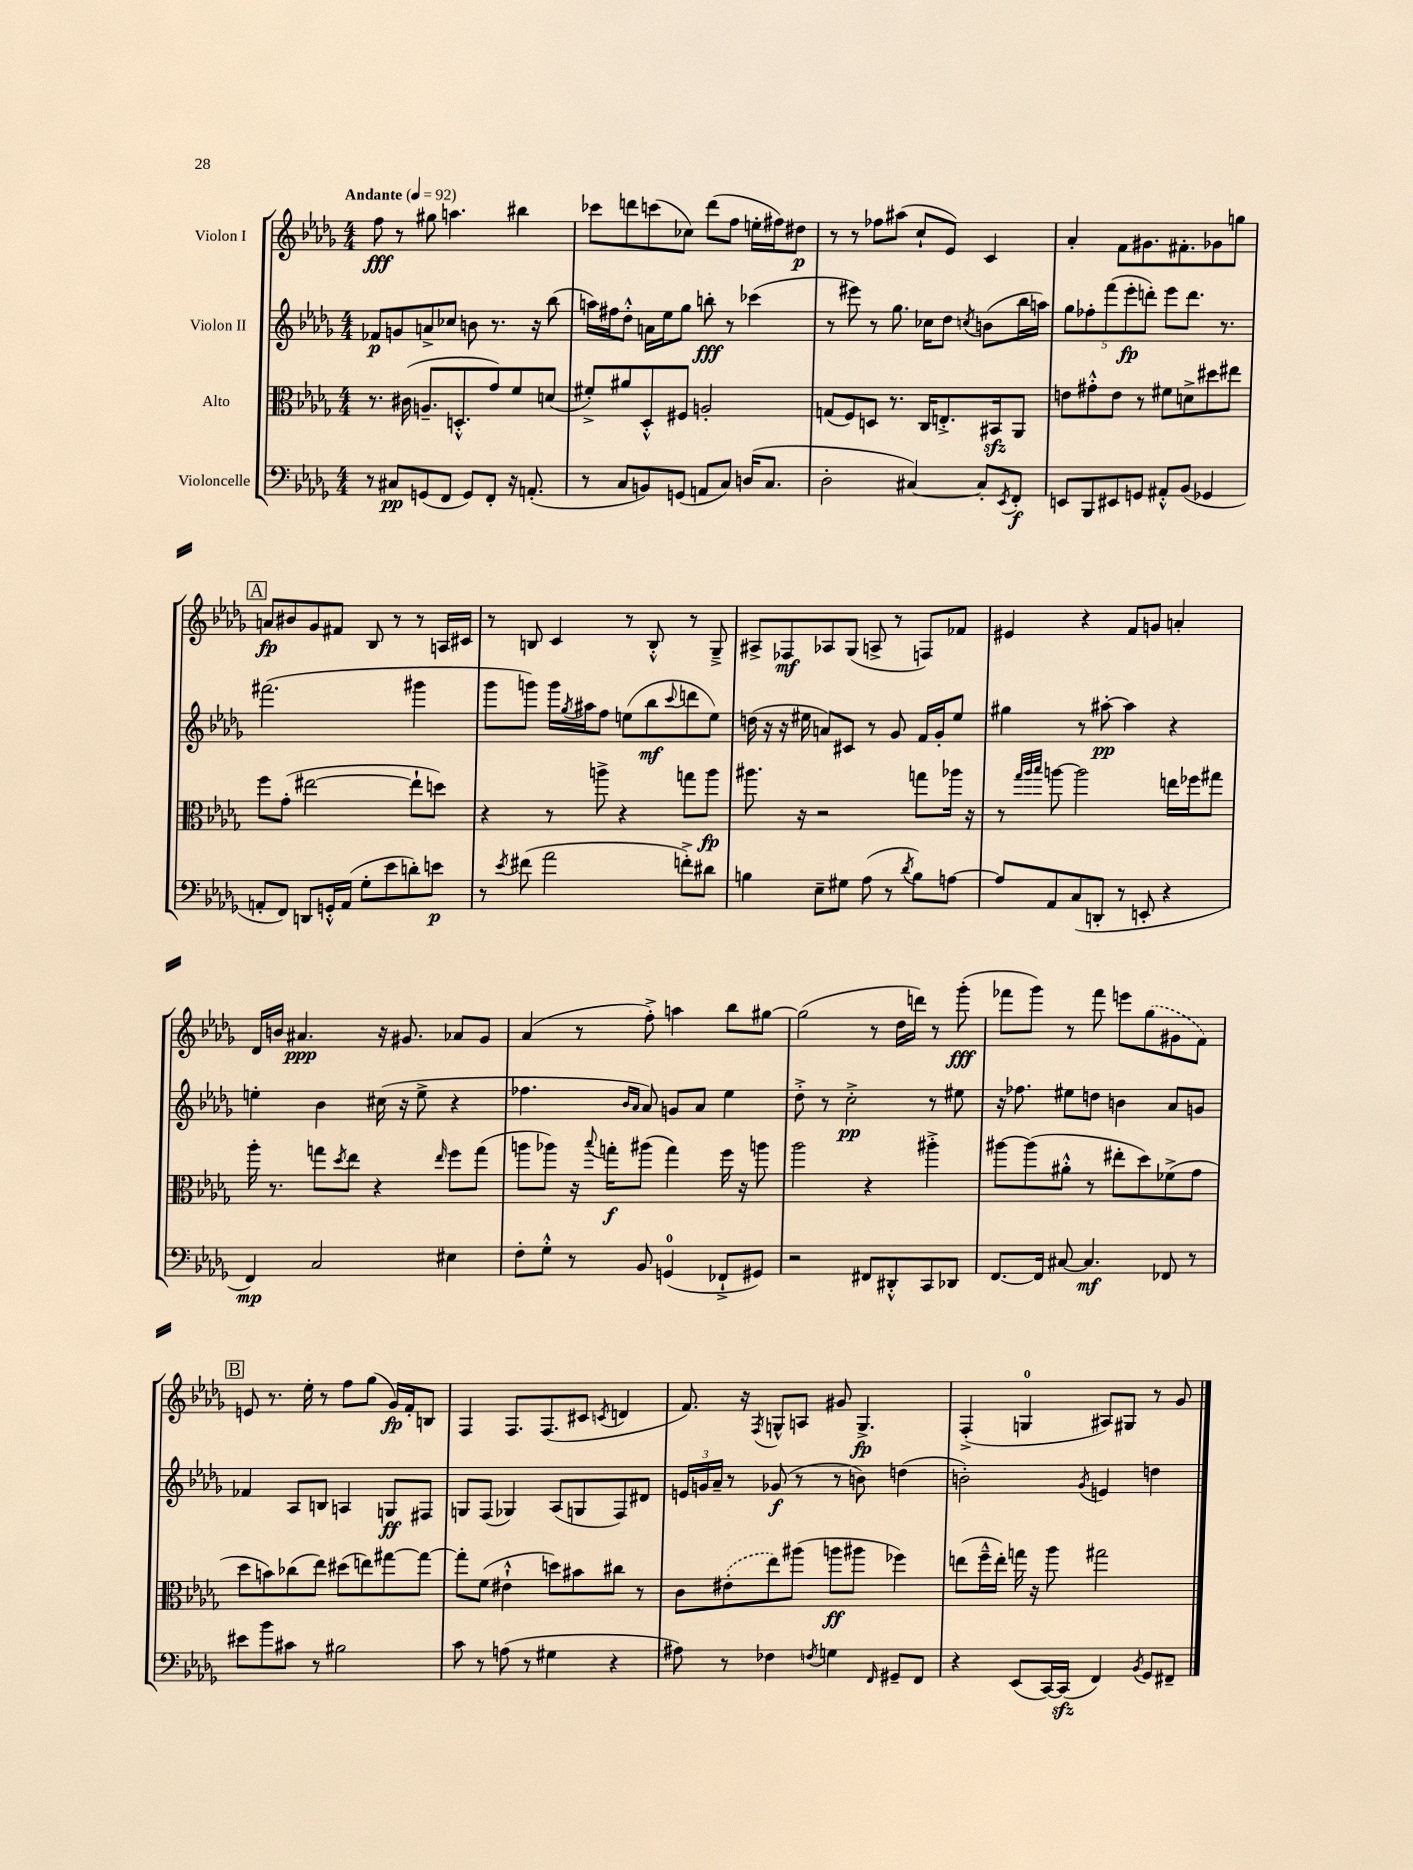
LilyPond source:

<<
\new StaffGroup <<
\new Staff = "s0" \with { instrumentName = "Violon I" } {
    \clef treble \key des \major \numericTimeSignature \time 4/4 \tempo "Andante" 4 = 92
    f''8\fff r8 gis''8 a''4. bis''4 |
    ces'''8 d'''8 c'''8( ces''8) d'''8( f''8 e''16-. fis''16) dis''8\p |
    r8 r8 fes''8 ais''8( c''8-! ees'8) c'4 |
    aes'4-. f'8 gis'8. fis'8.-. ges'8 g''8 |
    \mark \markup { \box "A" } a'8\fp bis'8 ges'8 fis'8 bes8 r8 r8 a16 cis'16 |
    r8 b8 c'4 r8 b8-.-^ r8 ges8---> |
    ais8-> fes8\mf aes8 ges8( a8-> r8 f8) fes'8 |
    eis'4 r4 f'8 g'8 a'4-. |
    des'16 b'16 ais'4.\ppp r16 gis'8. aes'8 gis'8 |
    aes'4( r8 f''8-.->) a''4 bes''8 gis''8~ |
    gis''2( r8 des''16 d'''16) r8 ges'''8-.\fff( |
    fes'''8 ges'''8) r8 fes'''8 e'''8 \once \slurDashed ges''8( gis'8 f'8) |
    \mark \markup { \box "B" } e'8 r8. ees''16-. r8 f''8 ges''8( ges'16\fp) f'16-. b8 |
    f4 f8. f8.( cis'8 \acciaccatura { c'8 } d'4 |
    f'8.) r16 \acciaccatura { f8 } g8-^ a8 gis'8 g4.->\fp |
    f4-.->( g4-0 ais8) gis8 r8 ges'8 \bar "|." |
}
\new Staff = "s1" \with { instrumentName = "Violon II" } {
    \clef treble \key des \major \numericTimeSignature \time 4/4
    fes'8\p g'8 a'8-> ces''8 b'8 r8. r16 bes''8( |
    a''16) fis''16 des''8-.-^ a'16 ees''16 ges''8 b''8-.\fff r8 ces'''4( |
    r8 eis'''8) r8 ges''8. ces''16 des''8 \acciaccatura { c''8 } b'8( bes''16 a''16) |
    \tuplet 5/4 { ges''8 fes''8-. f'''8( ees'''8-.\fp d'''8-.) } ees'''8 d'''8. r8. |
    \mark \markup { \box "A" } fis'''2.( gis'''4 |
    ges'''8 g'''8) g'''16 \acciaccatura { ges''8 } ais''16 f''8 e''8( bes''8\mf \appoggiatura { c'''8 } d'''8 e''8) |
    d''16( r16 r16 eis''16 a'8) cis'8 r8 ges'8 f'16 ges'16-. eis''8 |
    gis''4 r8 ais''8~-.\pp ais''4 r4 |
    e''4-. bes'4 cis''16( r16 e''8-> r4 |
    fes''4. \grace { bes'16 aes'16 } aes'8) g'8 aes'8 ees''4 |
    des''8-.-> r8 c''2-.->\pp r8 eis''8 |
    r16 fes''8. eis''8 d''8 b'4 aes'8 g'8 |
    \mark \markup { \box "B" } fes'4 aes8 b8 a4 g8\ff fis8 |
    g8 f8( ges4) aes8( g8 f8) dis'8 |
    \tuplet 3/2 { e'16 g'16 aes'16-- } r8 ges'8\f( r8 r8 b'8) d''4( |
    b'2-.) \acciaccatura { ges'8 } e'4 d''4 \bar "|." |
}
\new Staff = "s2" \with { instrumentName = "Alto" } {
    \clef alto \key des \major \numericTimeSignature \time 4/4
    r8. cis'16( a8.-- d8.-.-^ ges'8) f'8 d'8( |
    fis'8-.->) ais'8 des8-.-^ fis8 a2-. |
    g8( f8) d8 r8. c16 e8.-.-> bis,16\sfz aes,8 |
    e'8 gis'8-.-^ e'8 r8 fis'8 d'8-> dis''8 eis''8 |
    \mark \markup { \box "A" } f''8 ges'8-.( eis''2~ eis''8-! d''8) |
    r4 r8 a''8-> r4 g''8 a''8\fp |
    ais''8. r16 r2 g''8 aes''16 r16 |
    r8 \grace { ges''32 aes''32 bes''32 } a''8~ a''2 e''16 fes''16 gis''8 |
    aes''16-. r8. g''8 \acciaccatura { des''8 } ees''8 r4 \grace { ees''16 } f''8 g''8( |
    a''8 aes''8) r16 \appoggiatura { bes''8 } g''16-.\f ais''8( g''4) f''16 r16 a''8 |
    aes''2 r4 ais''4-.-> |
    ais''8~ ais''8( ais'8-.-^ r8 eis''8-. des''8) fes'8->( ges'8 |
    \mark \markup { \box "B" } des''8 b'8) ces''8( ees''8) dis''8( e''8) gis''8~ gis''8~ |
    gis''8-. f'8( eis'4-!-^ d''8) bis'8 cis''8 r8 |
    c'8 \once \slurDashed eis'8-.( ees''8) ais''8( a''8\ff ais''8 fes''4) |
    e''8( f''16---^ e''16-.) g''16 r16 aes''8 gis''2 \bar "|." |
}
\new Staff = "s3" \with { instrumentName = "Violoncelle" } {
    \clef bass \key des \major \numericTimeSignature \time 4/4
    r8 cis8\pp g,8( f,8 g,8) f,8-. r16 a,8.-.( |
    r8 c8 b,8) g,8( a,8 c8) d16( c8. |
    des2-. cis4~) cis8-. \acciaccatura { ees,8 } f,8-.\f |
    e,8 bes,,8 eis,8 g,8 ais,8-.-^ bes,8( ges,4 |
    \mark \markup { \box "A" } a,8-. f,8) d,8 g,16-.-^ a,16( ges8-. ees'8 d'8-.) e'8\p |
    r8 \acciaccatura { ees'8 } fis'8( aes'2 f'8-.->) dis'8 |
    b4 ees8-- gis8 aes8( r8 \acciaccatura { des'8 } b8) a8~ |
    a8 aes,8 c8( d,8-. r8 e,8-. r4 |
    f,4\mp) c2 eis4 |
    f8-. ges8-.-^ r8 bes,8 g,4-0( fes,8-!-> gis,8) |
    r2 fis,8 dis,8-.-^ c,8 des,8 |
    f,8.~ f,16 cis8~ cis4.\mf fes,8 r8 |
    \mark \markup { \box "B" } eis'8 bes'8 cis'8 r8 bis2 |
    c'8 r8 a8( r8 gis4 r4 |
    ais8) r8 fes4 \acciaccatura { f8 } g4 \grace { f,16 } gis,8-- f,8 |
    r4 ees,8( c,16~) c,16\sfz( f,4) \acciaccatura { bes,8 } ges,8 fis,8-- \bar "|." |
}
>>
>>
\layout { \context { \Score \remove "Bar_number_engraver" } }
